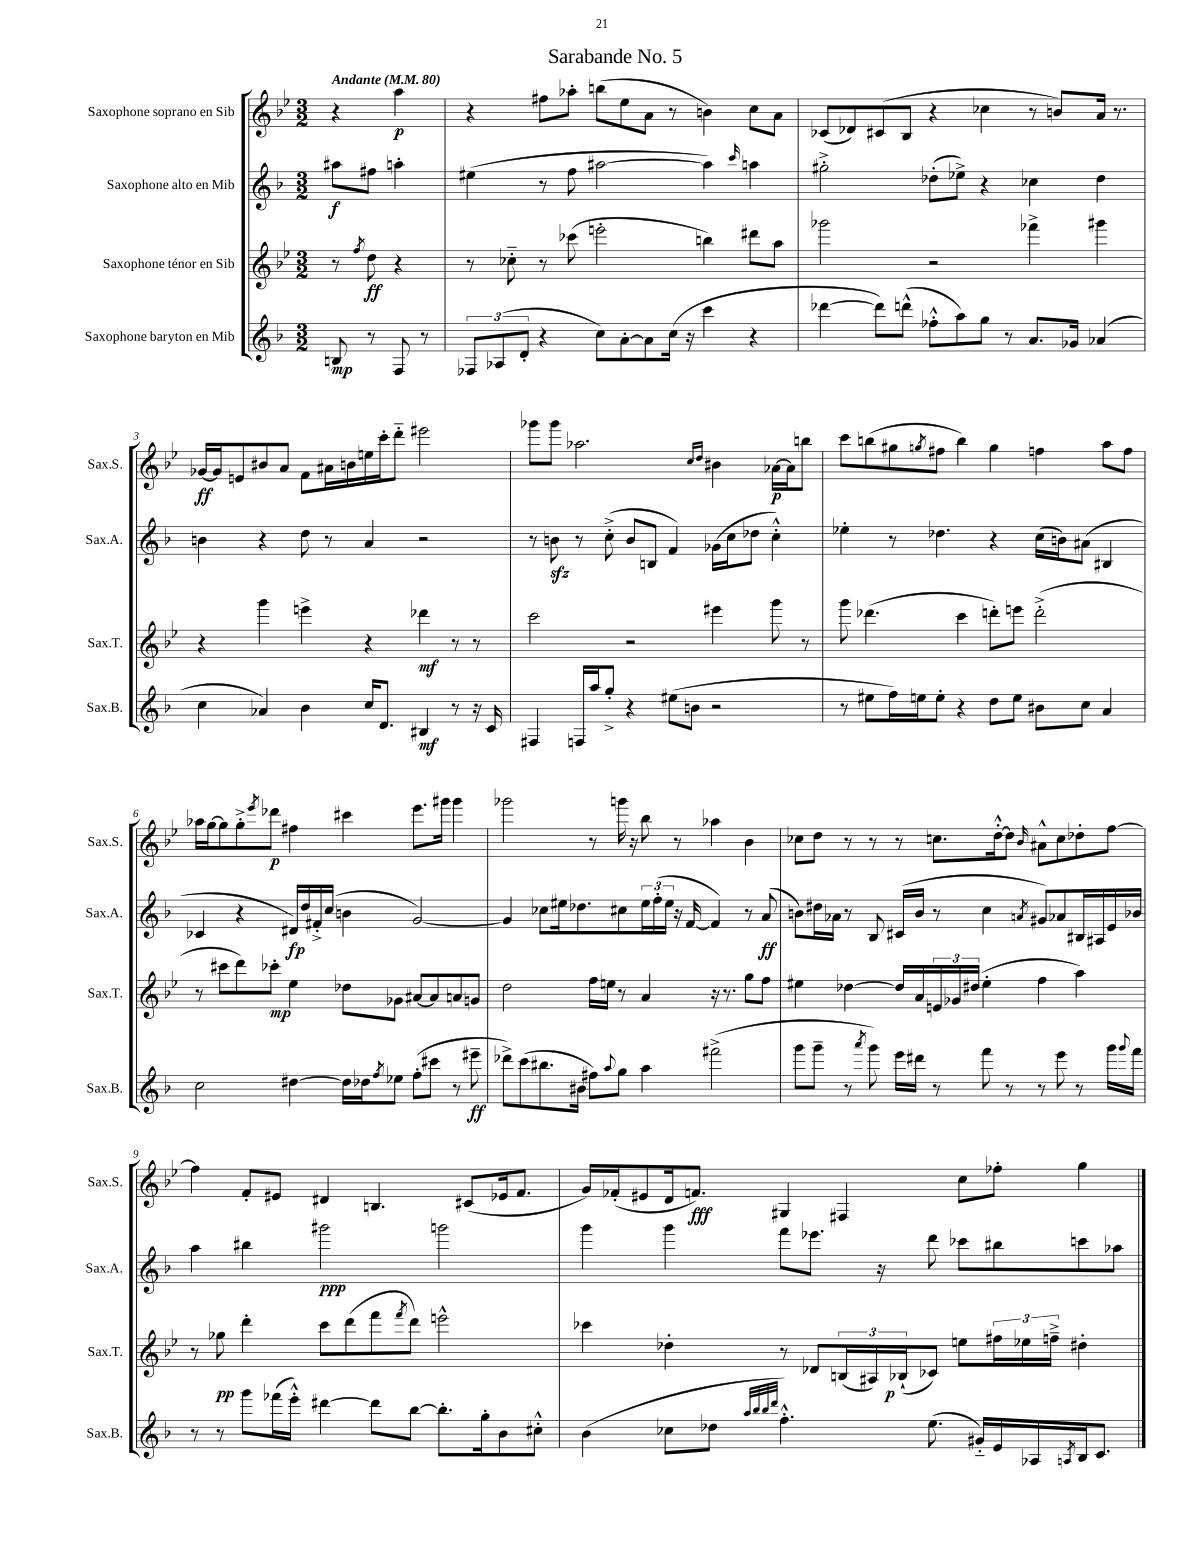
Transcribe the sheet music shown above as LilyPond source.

\header { title = "Sarabande No. 5" }
<<
\new StaffGroup <<
\new Staff = "s0" \with { instrumentName = "Saxophone soprano en Sib" shortInstrumentName = "Sax.S." } {
    \clef treble \key bes \major \numericTimeSignature \time 3/2 \partial 2 \tempo "Andante" 4 = 80
    r4 a''4\p |
    r4 fis''8 aes''8-. b''8( ees''8 a'8 r8 b'4) c''8 a'8 |
    ces'8( des'8) cis'8( bes8 r4 ces''4 r8 b'8) a'16 r8. |
    ges'16~\ff ges'16 e'8 bis'8 a'8 f'8 ais'16 b'16 e''16 c'''16-. d'''8-_ eis'''2 |
    ges'''8 ges'''8 aes''2. \grace { c''16 d''16 } bis'4 aes'16~\p aes'16 b''8 |
    c'''8 b''8( gis''8 \acciaccatura { g''8 } fis''8 b''4) g''4 f''4 a''8 f''8 |
    aes''16 g''16~ g''8 g''8-.-> \acciaccatura { ees'''8 } des'''8\p fis''4 cis'''4 ees'''8. gis'''16 gis'''4 |
    ges'''2 r8 g'''16 r16 bes''8 r8 aes''4 bes'4 |
    ces''8 d''8 r8 r8 r8 c''8. d''16~-.-^ d''8 \grace { bes'16 } ais'8-^ c''8 des''8-. f''8~ |
    f''4 f'8-. eis'8 dis'4 b4. cis'8( ees'16 f'8. |
    g'16) fes'16-.( eis'8 d'16 f'8.\fff) gis4 fis4 c''8 fes''8-. g''4 \bar "|." |
}
\new Staff = "s1" \with { instrumentName = "Saxophone alto en Mib" shortInstrumentName = "Sax.A." } {
    \clef treble \key f \major \numericTimeSignature \time 3/2 \partial 2
    ais''8\f fis''8 a''4-. |
    eis''4( r8 f''8 ais''2~ ais''4) \grace { c'''16 } a''4 |
    gis''2-.-> des''8-.( ees''8->) r4 ces''4 des''4 |
    b'4 r4 d''8 r8 a'4 r2 |
    r8 b'8\sfz r8 c''8-.->( b'8 b8 f'4) ges'16( c''16 des''8 c''4-.-^) |
    ees''4-. r8 des''4. r4 c''16( b'16) ais'8( bis4 |
    ces'4 r4 dis'16\fp) d''16 fis'16-.-> c''16( b'4 g'2~) |
    g'4 ces''8 eis''16 des''8. cis''8 \tuplet 3/2 { eis''16 f''16-.( eis''16 } r16 f'16~ f'4) r8 a'8\ff( |
    b'8) dis''16 aes'16 r8 bes8 cis'16( b'16 r8 c''4 \acciaccatura { a'8 } gis'8) aes'8 bis16 ais16 e'16 bes'16 |
    a''4 bis''4 gis'''2\ppp g'''2 |
    g'''4 g'''4 f'''8 ees'''8. r16 d'''8 ces'''8 bis''8 c'''8 aes''8 \bar "|." |
}
\new Staff = "s2" \with { instrumentName = "Saxophone ténor en Sib" shortInstrumentName = "Sax.T." } {
    \clef treble \key bes \major \numericTimeSignature \time 3/2 \partial 2
    r8 \acciaccatura { f''8 } d''8\ff r4 |
    r8 ces''8-_ r8 ces'''8( e'''2-. b''4) dis'''8 a''8 |
    ges'''2 r2 fes'''4-> gis'''4 |
    r4 g'''4 e'''4-> r4 des'''4\mf r8 r8 |
    c'''2 r2 eis'''4 g'''8 r8 |
    g'''8 des'''4.( c'''4 d'''8-.) e'''8 d'''2-.->( |
    r8 cis'''8 d'''8) ces'''8-.\mp ees''4 des''8 ges'8 ais'8~ ais'8 a'8 g'8 |
    d''2 f''16 e''16 r8 a'4 r16 r8. g''8 f''8 |
    eis''4 des''4~ des''16 a'16 \tuplet 3/2 { e'16 ges'16 dis''16( } eis''4-. f''4 a''4) |
    r8 ges''8\pp d'''4-. c'''8 d'''8( f'''8 \acciaccatura { f'''8 } d'''8) e'''2-^ |
    ces'''4 des''4-. r8 des'8 \tuplet 3/2 { b16( ais16) bes16-!\p( } ces'8) e''8 \tuplet 3/2 { fis''16 ees''16 f''16---> } dis''4-. \bar "|." |
}
\new Staff = "s3" \with { instrumentName = "Saxophone baryton en Mib" shortInstrumentName = "Sax.B." } {
    \clef treble \key f \major \numericTimeSignature \time 3/2 \partial 2
    b8\mp r8 f8 r8 |
    \tuplet 3/2 { fes8 aes8( d'8-. } r4 c''8) a'8~-. a'8 c''16( r16 c'''4 r4 |
    des'''4~ des'''8) d'''8-^( fes''8-.-^ a''8) g''8 r8 a'8. ges'16 aes'4( |
    c''4 aes'4) bes'4 c''16 d'8. bis4\mf r8 r16 c'16 |
    fis4 f16 a''16 g''8-.-> r4 eis''8( b'8 r2 |
    r8 eis''8 f''16) e''16 e''8-. r4 d''8 e''8 bis'8 c''8 a'4 |
    c''2 dis''4~ dis''16 des''16 \acciaccatura { f''8 } ees''8 f''8-.( cis'''8 r8 eis'''8--\ff |
    des'''8->) c'''8( bis''8. bis'16 fis''8) \appoggiatura { a''8 } g''8 a''4 fis'''2->( |
    g'''8 g'''8-- r8 \acciaccatura { a'''8 } g'''8) e'''16 dis'''16 r8 f'''8 r8 r8 e'''8 r8 g'''16 \appoggiatura { g'''8 } f'''16 |
    r8 r8 g'''8 fes'''16( e'''16-.-^) dis'''4~ dis'''8 bes''8~ bes''8.-. g''16-. bes'8 cis''8-.-^ |
    bes'4( ces''8 des''8 \grace { a''32 bes''32 bes''32 d'''32 } f''4.-.-^) e''8.( gis'16-_) e'16 aes16 \acciaccatura { a8 } bes16 c'8. \bar "|." |
}
>>
>>
